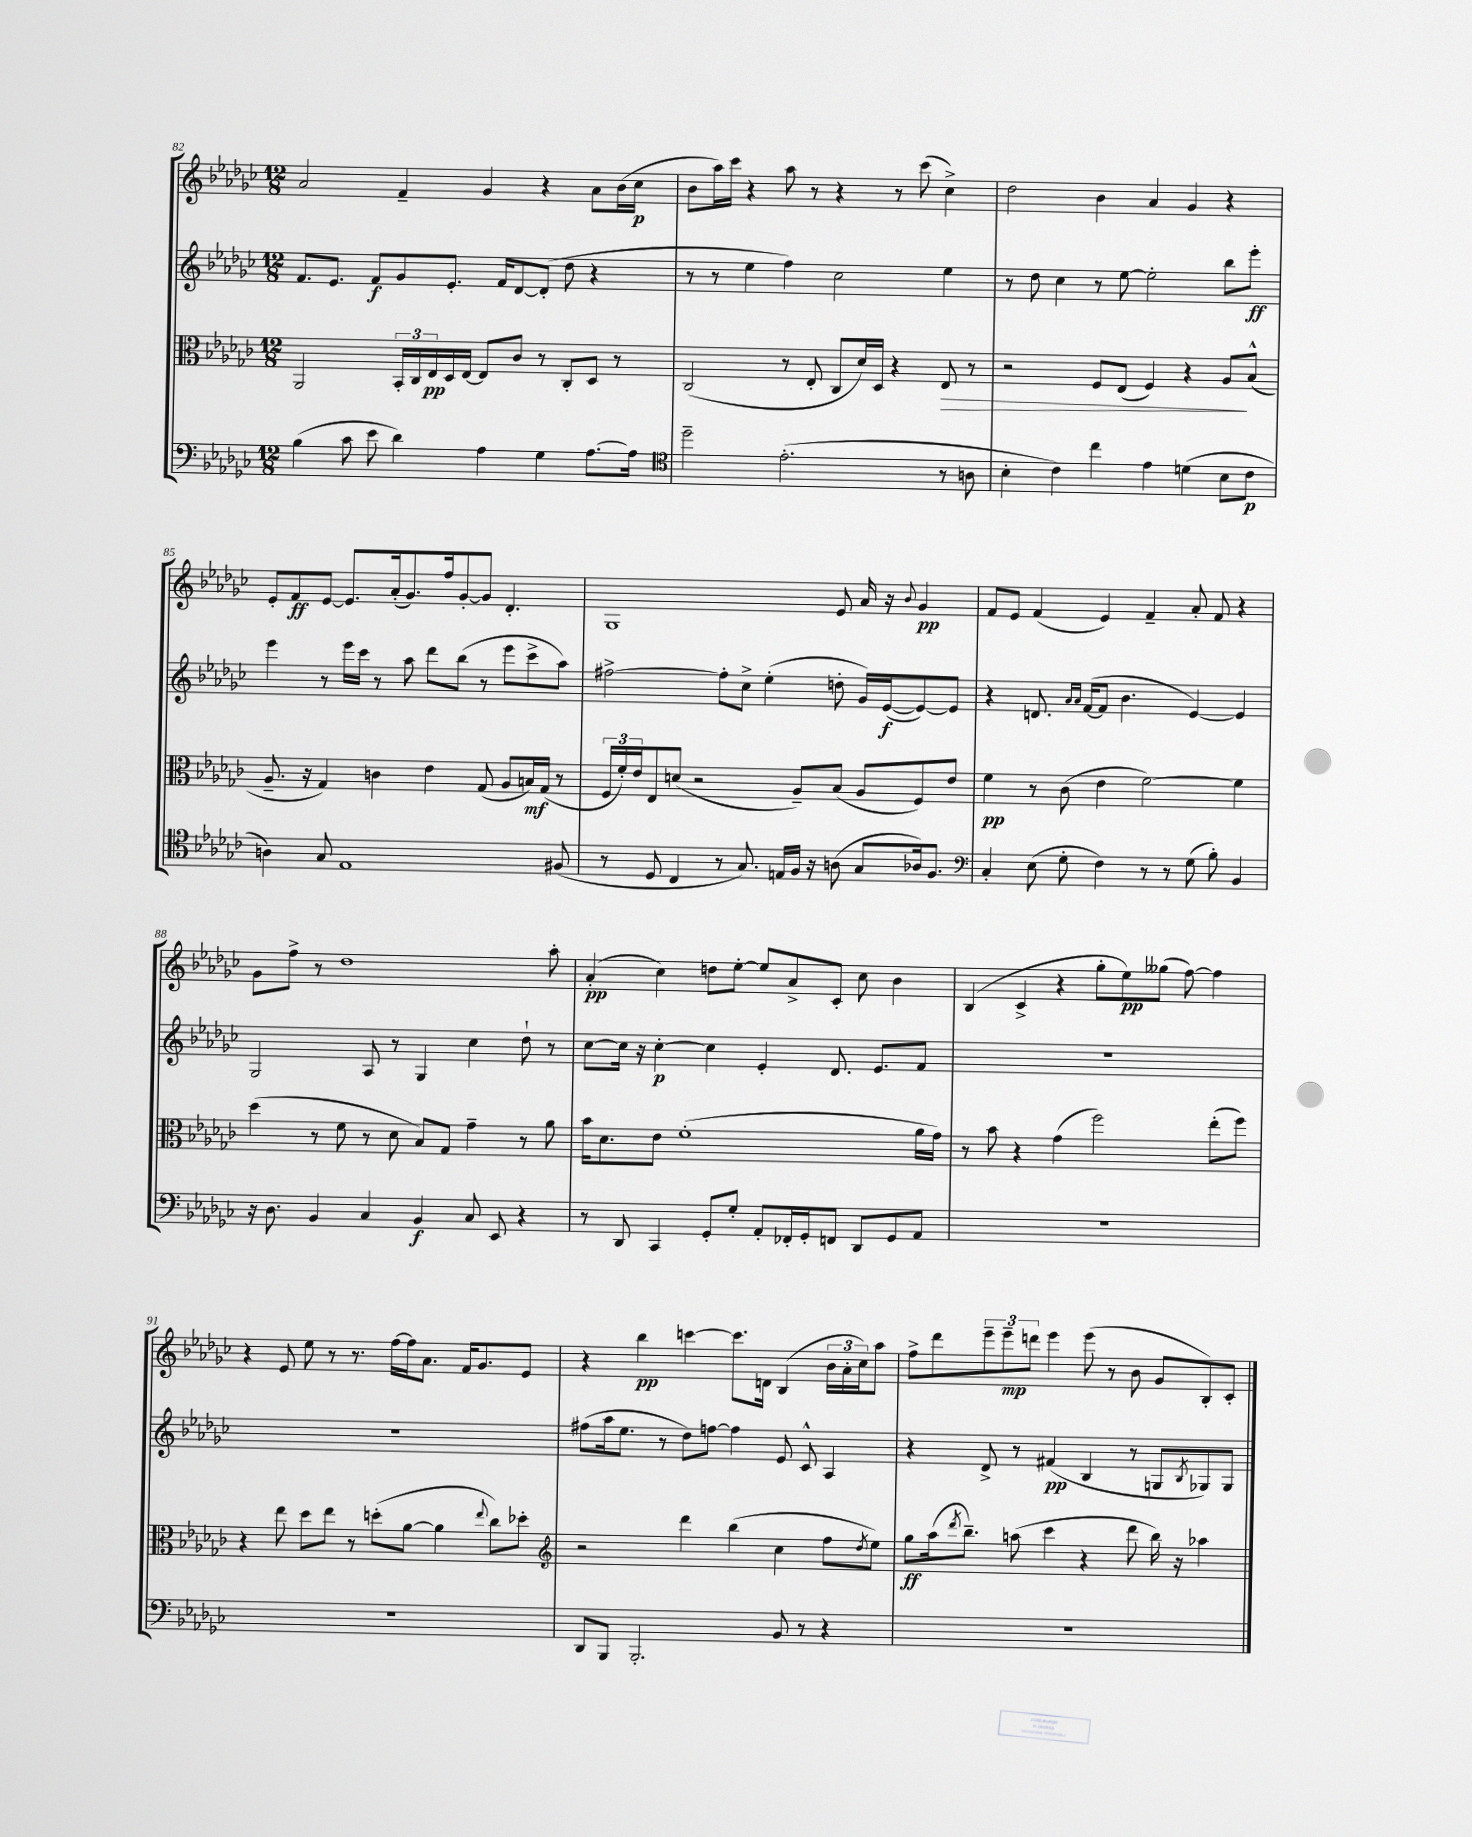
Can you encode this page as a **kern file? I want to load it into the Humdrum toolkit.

**kern	**kern	**kern	**kern
*staff4	*staff3	*staff2	*staff1
*clefF4	*clefC3	*clefG2	*clefG2
*k[b-e-a-d-g-c-]	*k[b-e-a-d-g-c-]	*k[b-e-a-d-g-c-]	*k[b-e-a-d-g-c-]
*M12/8	*M12/8	*M12/8	*M12/8
(4B-	2AA-	8.f	2a-
.	.	8.e-	.
8c-	.	.	.
8e-	.	8f	.
4d-)	24BB-'	8g-	4f~
.	24C-	.	.
.	24E-	.	.
.	16D-	8.e-'	.
.	[16E-	.	.
4A-	8E-]	.	4g-
.	.	16f	.
.	8c-	[8d-	.
4G-	8r	(8d-']	4r
.	8C-'	8dd-	.
[8.A-	8D-	4r	8a-
.	8r	.	(16b-
16A-]	.	.	16cc-
=	=	=	=
*clefC4	*	*	*
2dd-~	(2C-	8r	8b-
.	.	8r	16aa-)
.	.	.	16ccc-
.	.	4ee-	4r
(2.e-'	8r	4ff)	8aa-
.	8E-'	.	8r
.	8C-	2cc-	4r
.	16d-)	.	.
.	16D-	.	.
.	4r	.	8r
.	.	.	(8ccc-
8r	8E-	4ee-	4cc-^)
8A	8r	.	.
=	=	=	=
4B-'	2r	8r	2dd-
.	.	8dd-	.
4c-)	.	4cc-	.
4cc-	8F	8r	4b-
.	(8E-	[8ee-	.
4e-	4F)	2ee-']	4a-
(4d	4r	.	4g-
8B-	8A-	8bb-	4r
8c-	(8B-^^	8eee-'	.
=	=	=	=
4A)	8.A-~	4eee-	8e-'
.	.	.	8f
.	16r	.	.
8G-	4G-)	8r	[8e-
1E-	.	16eee-	8.e-]
.	.	16ccc-	.
.	4c	8r	.
.	.	.	(16a-'
.	.	8aa-	8.g-)
.	4e-	8ddd-	.
.	.	.	16ff
.	.	(8bb-	[8g-'
.	(8G-	8r	8g-]
.	8A-	8eee-	4.d-'
.	16B)	8ccc-^	.
.	(16G-	.	.
(8F#	8r	8aa-)	.
=	=	=	=
8r	24F	[2ff#^	1G-
.	24f')	.	.
.	24e-	.	.
8D-	8E-	.	.
4C-	(8d	.	.
.	2r	.	.
8r	.	8ff#']	.
8.G-)	.	8cc-^	.
.	.	(4ee-'	.
16E	.	.	.
16F	8A-~)	.	.
16r	.	.	.
(8A	(8B-	8dd'	8e-
8G-	8A-	16g-)	16a-
.	.	([16e-	16r
.	.	.	8qqb-
16A-)	8F)	8e-_)	4g-
8.F	.	.	.
.	8e-	8e-]	.
=	=	=	=
*clefF4	*	*	*
4C-'	4f	4r	8f
.	.	.	8e-
(8E-	8r	8.d	(4f
8G-'	(8c-	.	.
.	.	16qqa-	.
.	.	16qqa-	.
.	.	([16f	.
4F)	4e-	8f]	4e-)
.	.	4.b-	.
8r	[2f)	.	4f~
8r	.	.	.
(8G-	.	[4e-)	8a-'
8B-')	.	.	8f
4BB-	4f]	4e-]	4r
=	=	=	=
16r	(4dd-	2G-	8g-
8.D-	.	.	.
.	.	.	8ff^
4BB-	8r	.	8r
.	8f	.	1dd-
4C-	8r	8A-	.
.	8d-	8r	.
4BB-	8B-)	4G-	.
.	8G-	.	.
8C-	4g-~	4cc-	.
8EE-	.	.	.
4r	8r	8dd-`	.
.	8a-	8r	8aa-'
=	=	=	=
8r	16b-	[8cc-	(4a-'
.	8.d-	.	.
8DD-	.	16cc-]	.
.	.	16r	.
4CC-	8e-	[4cc-'	4cc-)
.	(1f'	.	.
8GG-'	.	4cc-]	8dd
8G-'	.	.	[8ee-'
8AA-'	.	4e-'	8ee-]
16FF-'	.	.	8a-^
16GG-'	.	.	.
8FF	.	8.d-	8c-'
8DD-	.	.	8cc-
.	.	8.e-	.
8GG-	.	.	4b-
8AA-	16a-	8f	.
.	16g-)	.	.
=	=	=	=
1.r	8r	1.r	(4B-
.	8b-	.	.
.	4r	.	4c-^
.	(4g-	.	4r
.	2ff)	.	8gg-'
.	.	.	8ee-)
.	.	.	(8gg--
.	.	.	[8ff)
.	(8ee-'	.	4ff]
.	8ff)	.	.
=	=	=	=
1.r	4r	1.r	4r
.	8ee-	.	8e-
.	8dd-	.	8ee-
.	8ee-	.	8r
.	8r	.	8.r
.	(8dd'	.	.
.	.	.	[16ff
.	[8a-	.	16ff]
.	.	.	8.a-
.	4a-]	.	.
.	.	.	16f
.	.	.	8.g-
.	8qqee-	.	.
.	8cc-)	.	.
.	8dd-'	.	8e-
=	=	=	=
*	*clefG2	*	*
8DD-	2r	(8ff#	4r
8BBB-	.	16aa-	.
.	.	8.ee-	.
2.BBB-'	.	.	4bb-
.	.	8r	.
.	4ddd-	8dd-)	[4ccc
.	.	[8ff	.
.	(4bb-	4ff]	8.ccc]
.	.	.	16d
8BB-	4cc-	8e-	(4B-
8r	.	8c-^^	.
4r	8ff	4A-	24b-
.	.	.	24a-'
.	.	.	24cc-)
.	8qdd-	.	.
.	8ee-)	.	8aa-
=	=	=	=
1.r	8gg-	4r	8ff^
.	(16aa-	.	8ddd-
.	8qddd-	.	.
.	8.bb-~)	.	.
.	.	8d-^	12eee-~
.	.	.	12eee-~
.	(8aa	8r	.
.	.	.	12ddd
.	4ccc-	(4f#	4eee-
.	4r	4B-	(8eee-
.	.	.	8r
.	8ddd-	8r	8b-
.	16bb-)	8G	8g-
.	16r	.	.
.	.	8qB-	.
.	4aa-	8G-)	8B-')
.	.	8G-	8c-'
==	==	==	==
*-	*-	*-	*-
